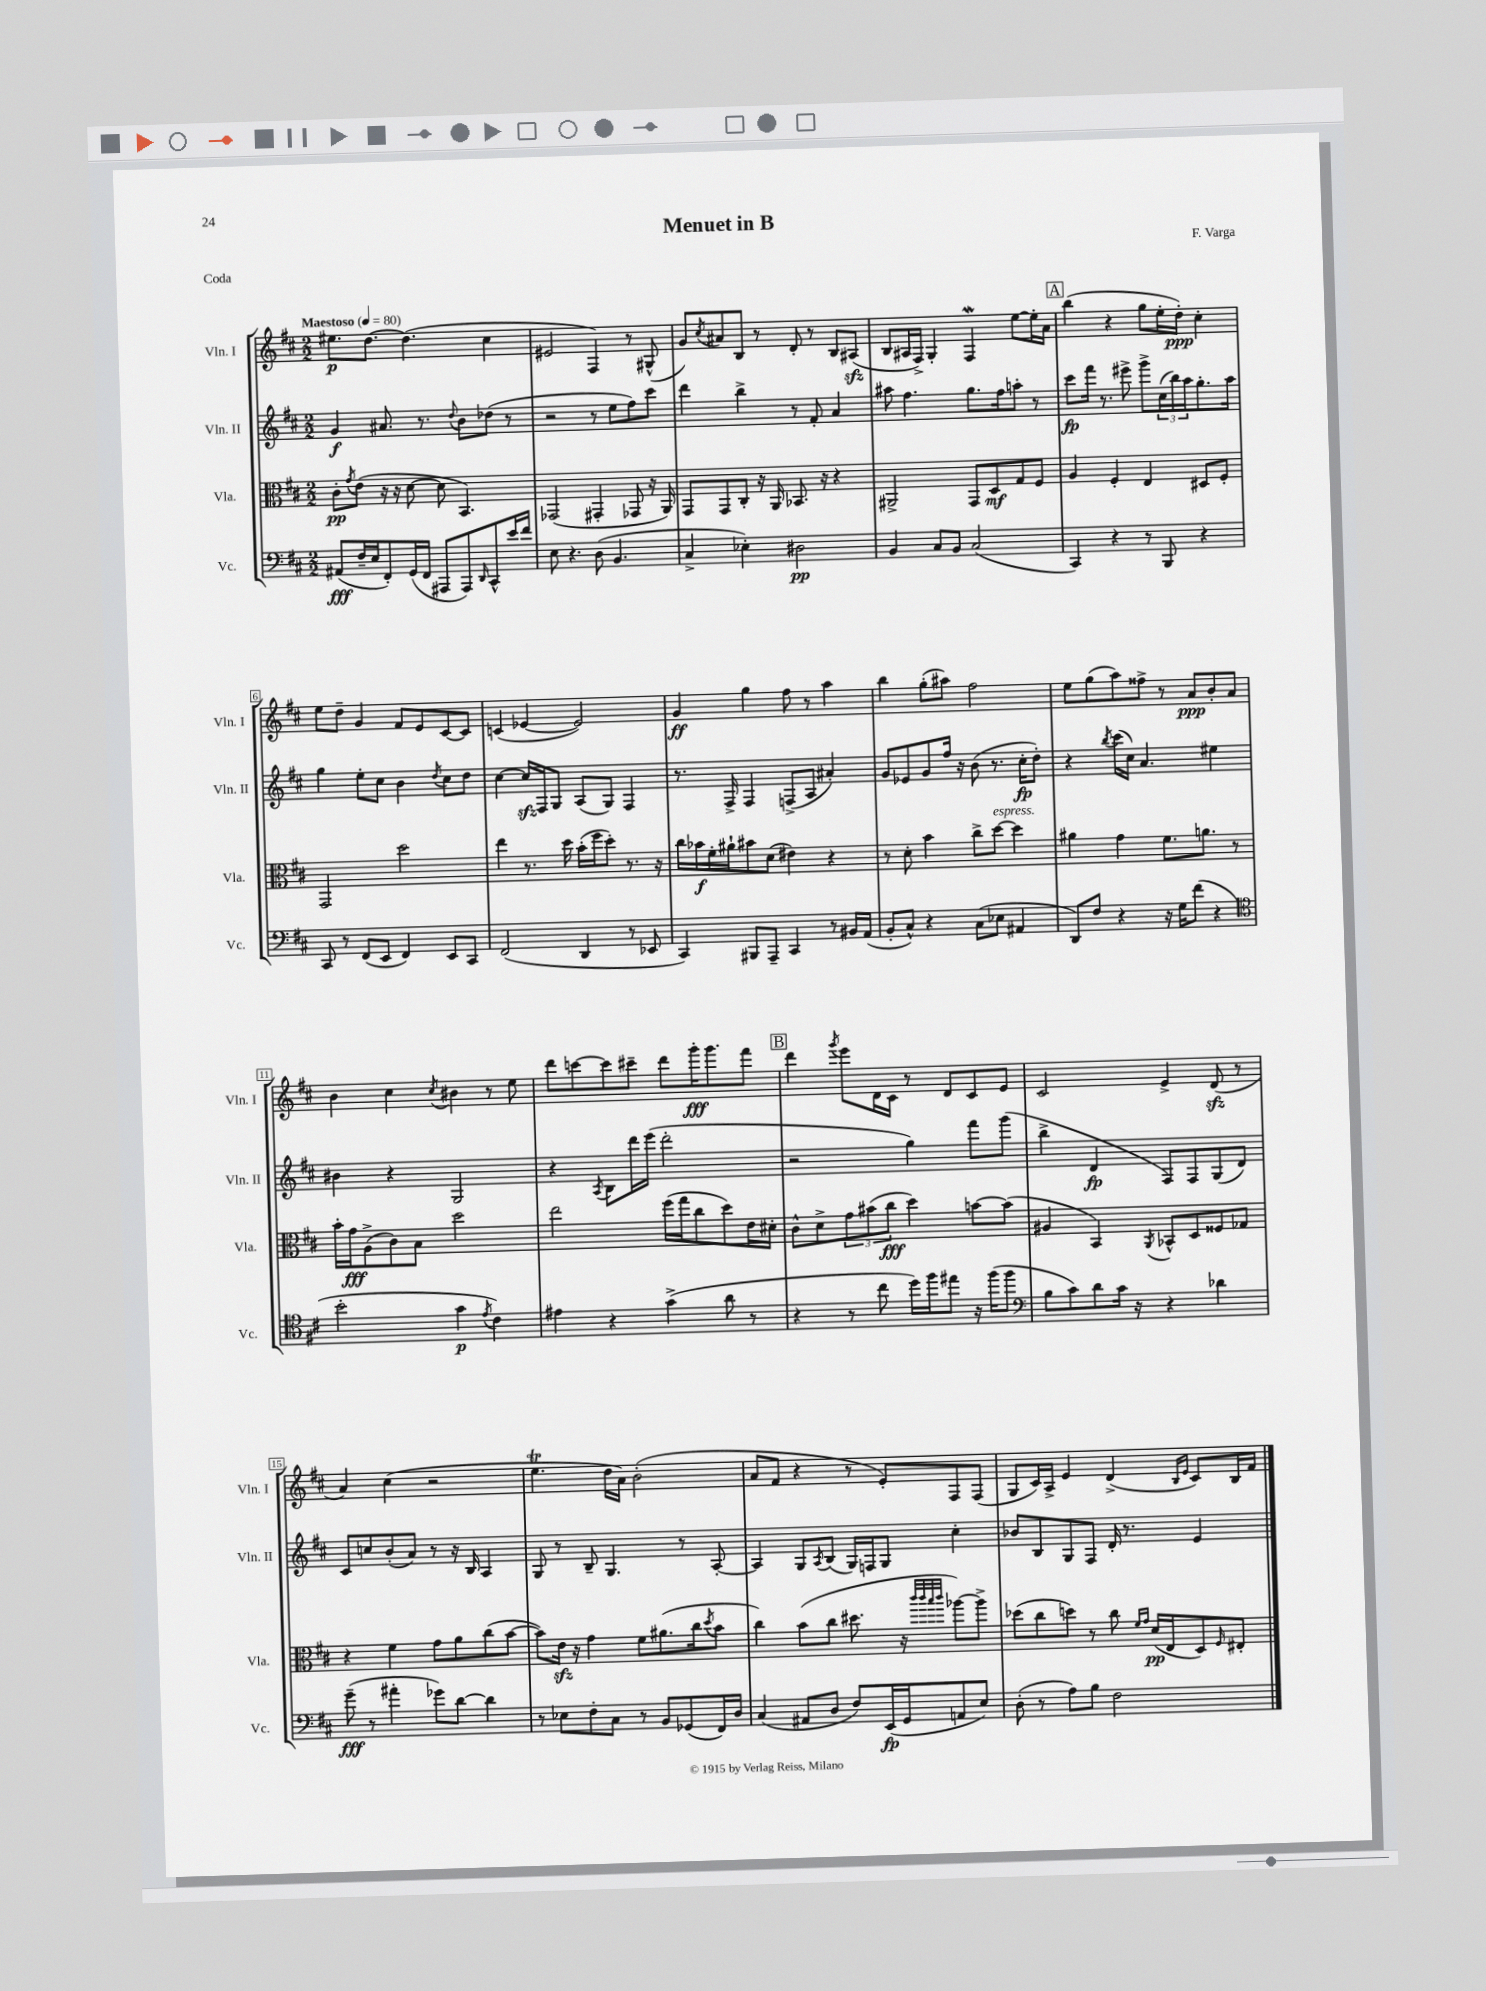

**kern	**kern	**kern	**kern
*staff4	*staff3	*staff2	*staff1
*clefF4	*clefC3	*clefG2	*clefG2
*k[f#c#]	*k[f#c#]	*k[f#c#]	*k[f#c#]
*M2/2	*M2/2	*M2/2	*M2/2
*MM80	*MM80	*MM80	*MM80
(8AA#/L	8c#'\L	4g/	8.ee#\L
.	8qg/	.	.
16F#~/L	(8e\J	.	.
16E/J	.	.	[8.dd\J
8FF#'/)	16r	8.a#/	.
.	16r	.	.
(16GG/L	[8d\	.	(4.dd\]
16FF#/JJ	.	8.r	.
8AAA#/L	8d\]	.	.
.	.	8qqdd/	.
8AAA#/)	4.BB/)	8b\L	.
16qqDD/	.	.	.
8CC#^^/	.	(8dd-\J	4cc#\
16e/L	.	8r	.
16f#/JJ	.	.	.
=	=	=	=
8E\	(2GG-/	2r	2e#/
4.r	.	.	.
(8D\	4GG#'/	8r	4F#/)
4.BB/	.	8ee\L	.
.	8GG-/	8ff#\)	8r
.	16r	8ccc#\J	(8G#^^/
.	16AA/)	.	.
=	=	=	=
4C#^/	8GG/L	4ddd\	8g/L)
.	.	.	8qcc#/
.	8GG/	.	8a#/
4E-'\)	8C#'/J	4bb^\	8B/J
.	16r	.	8r
.	16AA/	.	.
2D#\	8.BB-/	8r	8d'/
.	.	8f#'/	8r
.	16r	.	.
.	4r	4a/	8B/L
.	.	.	(8A#/J
=	=	=	=
4BB/	2AA#^/	8aa#\	8B/L
.	.	4.ff#\	16A#/L
.	.	.	16F#^/JJ)
8C#/L	.	.	4G'/
8BB/J	.	.	.
(2C#/	8GG/L	8.gg\L	4F#/
.	8D/	.	.
.	.	16ff#\k	.
.	8G/	8aa'\J	[8ee\L
.	8F#/J	8r	16ee'\]L
.	.	.	16a\JJ
=	=	=	=
4CC#/)	4A/	8ccc#\L	(4bb\
.	.	16fff#\Jk	.
.	.	8.r	.
4r	4F#'/	.	4r
.	.	8eee#^\	.
8r	4E/	8ggg^\L	8gg\L
8BBB/	.	(24cc#\L	16ee'\L
.	.	24bb\)	.
.	.	.	16dd'\JJ)
.	.	24aa\J	.
4r	8D#/L	8.gg'\	4cc#'\
.	8F#'/J	.	.
.	.	16aa\Jk	.
=	=	=	=
8CC#/	2GG/	4gg\	8ee\L
8r	.	.	8dd~\J
(8FF#/L	.	8ee'\L	4g/
8EE/J	.	8cc#\J	.
4FF#/)	2dd\	4b\	8f#/L
.	.	.	8e/
.	.	8qdd/	.
8EE/L	.	8cc#\L	[8c#/
8CC#/J	.	8dd\J	8c#/]J
=	=	=	=
(2FF#/	4ee\	[4cc#\	(4c/
.	8.r	16cc#/]LL	[4e-/
.	.	16F#/J	.
.	.	8G/J	.
.	16dd\	.	.
4DD/	(16b'\LL	(8A/L	2e-/])
.	16ff#\J	.	.
.	8dd'\J)	8G/J)	.
8r	8.r	4F#/	.
8EE-/	.	.	.
.	16r	.	.
=	=	=	=
4CC#/)	16cc#\LL	8.r	4g/
.	16b-\	.	.
.	16f#'\	.	.
.	16a#`\J	16F#^/	.
8BBB#/L	8b#\	4F#/	4gg\
8AAA~/J	(8d\J	.	.
4CC#/	4e#\)	(8F^/L	8ff#\
.	.	8A/J	8r
8r	4r	4a#'/)	4aa\
16BB#/LL	.	.	.
(16AA/JJ	.	.	.
=	=	=	=
8BB'/L	8r	8g/L	4bb\
8C#^^/J)	8d'\	8e-/	.
4r	4b\	8g/	(8gg'\L
.	.	16ff#/Jk	8aa#\J)
.	.	16r	.
(8C#\L	8cc#^\L	(8b\	2ff#\
8E-\J	[8dd\J	8.r	.
4AA#/	4dd\]	.	.
.	.	16cc#'\LK	.
.	.	8dd'\J)	.
=	=	=	=
8DD/L)	4a#\	4r	8ee\L
8F#/J	.	.	(8gg\
.	.	8qbb/	.
4r	4g\	(16ccc#\LL	8aa\)
.	.	16cc#\JJ)	.
.	.	4.a/	8ff##^\J
16r	8.f#\L	.	8r
16G\LK	.	.	.
(8f#\J	.	.	8a/L
.	8.a\J	.	.
4r	.	4ee#\	8b'/
.	8r	.	8a/J
=	=	=	=
*clefC4	*	*	*
2b'\	16b'\LL	4b#\	4b\
.	16g\J	.	.
.	(8A^\	.	.
.	8c#\)	4r	4cc#\
.	8B\J	.	.
.	.	.	8qcc#/
4g\	2dd\	2G/	4b#\
8qe/	.	.	.
4c#\)	.	.	8r
.	.	.	8ee\
=	=	=	=
4e#\	2ee\	4r	8ddd\L
.	.	.	[8ccc\
.	.	8qA/	.
4r	.	8B\L	8ccc\]
.	.	16ddd\L	8ccc#~\J
.	.	(16eee\JJ	.
(4g^\	(16ff#\LL	2ddd'\	8ddd\L
.	16gg\J	.	.
.	8cc#\	.	16ggg'\K
.	.	.	8.ggg\
8a\	8dd\)	.	.
8r	16e\L	.	8fff#\J
.	16d#'\JJ	.	.
=	=	=	=
4r	8c#^^\L	2r	4ddd\
.	8d^\	.	.
.	.	.	8qggg/
8r	12g\	.	8eee\L
.	(12b#\	.	.
8cc#\	.	.	16d\L
.	12cc#\J	.	.
.	.	.	16c#\JJ
16dd\LL)	4dd\)	4gg\)	8r
16ff#\J	.	.	.
8ee#\J	.	.	8d/L
16r	[8b\L	8fff#\L	8c#/
(16ff#\LK	.	.	.
8ff#\J	(8b\]J	(8ggg\J	8e/J
=	=	=	=
*clefF4	*	*	*
8B\L	4A#/	4bb^\	2c#/
8c#\)	.	.	.
8d\	4BB/)	4d/	.
16c#\Jk	.	.	.
16r	.	.	.
.	8qAA/	.	.
4r	8BB-^^/L	8F#/L)	4e^/
.	8D/	8F#/	.
4d-\	8F##/	(8G/	(8d/
.	8G-/J	8d/J)	8r
=	=	=	=
(8g~\	4r	8c#/L	4a/)
8r	.	8cc/	.
4a#'\	4f#\	(8b'/	(4cc#\
.	.	8a/J)	.
8g-\L)	8g\L	8r	2r
[8d\J	8a\	16r	.
.	.	16B/	.
4d\]	(8cc#\	4A/	.
.	[8b\J	.	.
=	=	=	=
8r	8b\]L)	8G/	4.ee\
8E-\L	16e\Jk	8r	.
.	16r	.	.
8F#'\	4g\	8B~/	.
8C#\J	.	4.G/	16dd\LL
.	.	.	16a\JJ)
8r	8f#\L	.	(2b'\
8BB/L	(8.a#\	.	.
(8GG-/	.	8r	.
.	16cc#\k	.	.
.	8qdd/	.	.
16FF#/L)	8b\J	[8A'/	.
16D/JJ	.	.	.
=	=	=	=
(4C#/	4cc#\)	4A/]	8a/L
.	.	.	8f#/J
8AA#/L	(8b\L	8G/L	4r
.	.	8qA/	.
8D/J	8cc#\J	(8B/J	.
8F#/L)	8.dd#\	16G/LL)	8r
.	.	16F/J	.
(16EE/L	.	8G/J	8e'/L)
16GG/J	16r	.	.
.	32qqccc#/LLL	.	.
.	32qqccc#/	.	.
.	32qqbb/	.	.
.	32qqccc#/JJJ	.	.
8AA/	[8aa-\L)	4cc#'\	8F#/
8E/J)	8aa-^\]J	.	(8F#/J
=	=	=	=
(8D'\	(8dd-\L	8b-/L	8G/L
8r	8cc#\	8B/	16c#/L)
.	.	.	16A^/JJ
8A\L)	8dd\J)	8G/	4e/
8B\J	8r	8F#/J	.
2F#\	8cc#\	16d'/	(4d^/
.	.	8.r	.
.	16qqf#/LL	.	.
.	16qqg/JJ	.	.
.	(16d/LL	.	.
.	16E/J	.	.
.	.	.	16qqB/LL
.	.	.	16qqe/JJ
.	8D/)	4e/	8c#/L)
.	16qqF#/	.	.
.	8E#'/J	.	16B/L
.	.	.	16f#/JJ
==	==	==	==
*-	*-	*-	*-
